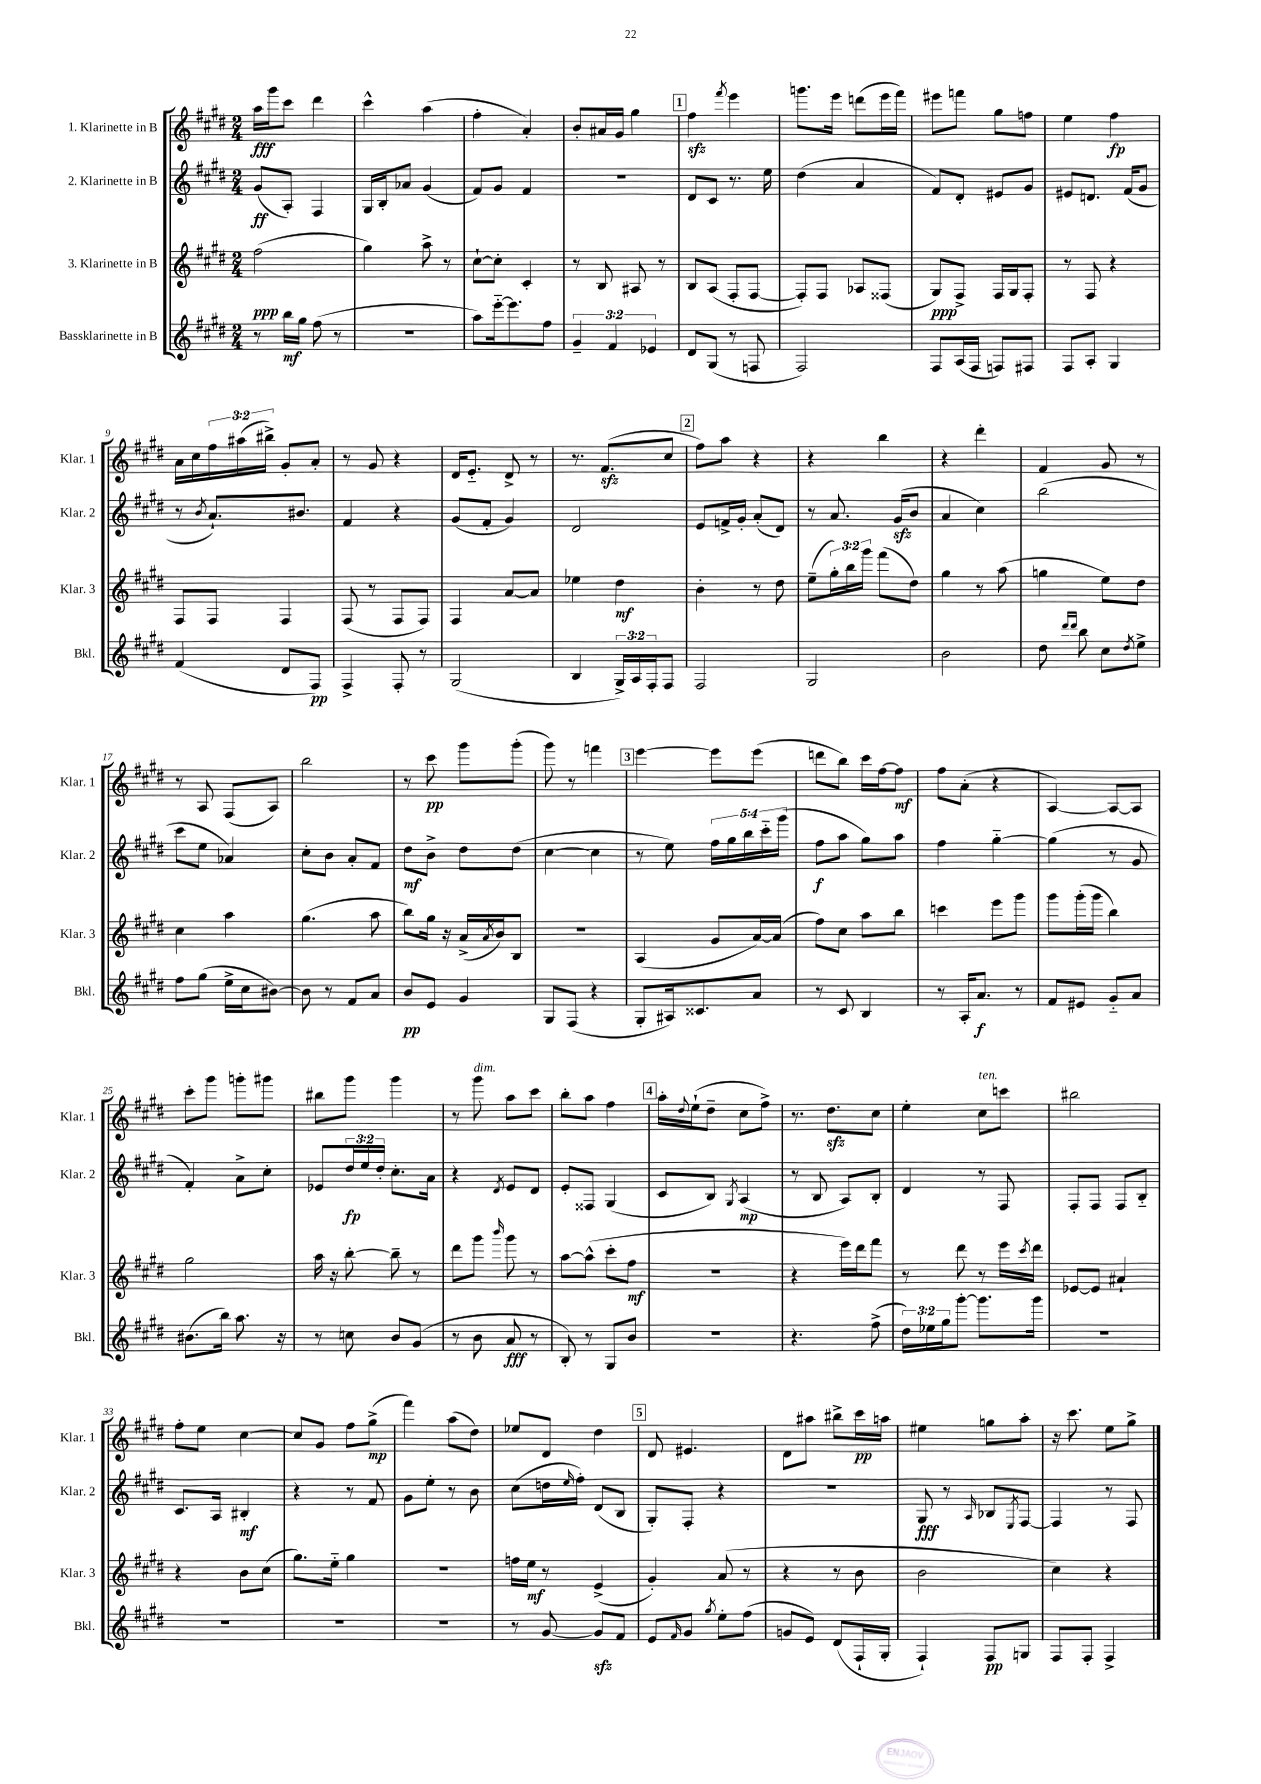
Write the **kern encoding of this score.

**kern	**dynam	**kern	**dynam	**kern	**dynam	**kern	**dynam
*part4	*part4	*part3	*part3	*part2	*part2	*part1	*part1
*staff4	*staff4	*staff3	*staff3	*staff2	*staff2	*staff1	*staff1
*I"Bassklarinette in B	*	*I"3. Klarinette in B	*	*I"2. Klarinette in B	*	*I"1. Klarinette in B	*
*I'Bkl.	*	*I'Klar. 3	*	*I'Klar. 2	*	*I'Klar. 1	*
*clefG2	*	*clefG2	*	*clefG2	*	*clefG2	*
*k[f#c#g#d#]	*	*k[f#c#g#d#]	*	*k[f#c#g#d#]	*	*k[f#c#g#d#]	*
*M2/4	*	*M2/4	*	*M2/4	*	*M2/4	*
=1	=1	=1	=1	=1	=1	=1	=1
8r	.	(2ff#\	ppp	(8g#/L	ff	16aa\LL	fff
.	.	.	.	.	.	16ggg#\J	.
16bb\LL	mf	.	.	8A'/J)	.	8ccc#\J	.
16gg#\JJ	.	.	.	.	.	.	.
(8ff#\	.	.	.	4F#/	.	4ddd#\	.
8r	.	.	.	.	.	.	.
=2	=2	=2	=2	=2	=2	=2	=2
2r	.	4gg#\)	.	16G#/LL	.	4ccc#^^\	.
.	.	.	.	16B'/J	.	.	.
.	.	.	.	8a-X/J	.	.	.
.	.	8aa^\	.	(4g#/	.	(4aa\	.
.	.	8r	.	.	.	.	.
=3	=3	=3	=3	=3	=3	=3	=3
8aa\L)	.	[8cc#`\L	.	8f#/L)	.	4ff#'\	.
[16eee\k	.	8cc#'\J]	.	8g#/J	.	.	.
8.eee\]	.	.	.	.	.	.	.
.	.	4c#'/	.	4f#/	.	4a'/)	.
8ff#\J	.	.	.	.	.	.	.
=4	=4	=4	=4	=4	=4	=4	=4
6g#~/	.	8r	.	2r	.	8b'/L	.
.	.	8B/	.	.	.	16a#X/L	.
6f#/	.	.	.	.	.	.	.
.	.	.	.	.	.	16g#/JJ	.
.	.	8A#X/	.	.	.	4gg#\	.
6e-X/	.	.	.	.	.	.	.
.	.	8r	.	.	.	.	.
!!LO:REH:place=s1:t=1
=5	=5	=5	=5	=5	=5	=5	=5
8d#/L	.	8B/L	.	8d#/L	.	4ff#zz\	.
(8G#/J	.	(8A/J	.	8c#/J	.	.	.
.	.	.	.	.	.	8qfff#/	.
8r	.	8F#'/L	.	8.r	.	4eee\	.
8Fn/	.	[8F#/J	.	.	.	.	.
.	.	.	.	16ee\	.	.	.
=6	=6	=6	=6	=6	=6	=6	=6
2F#/)	.	8F#'/L])	.	(4dd#\	.	8.gggn\L	.
.	.	8F#/J	.	.	.	.	.
.	.	.	.	.	.	16eee\Jk	.
.	.	8A-X/L	.	4a/	.	(8dddn\L	.
.	.	(8F##X/J	.	.	.	16eee\L	.
.	.	.	.	.	.	16fff#\JJ)	.
=7	=7	=7	=7	=7	=7	=7	=7
8F#/L	.	8G#/L)	ppp	8f#/L)	.	8eee#X\L	.
(16A/L	.	8F#^/J	.	8d#'/J	.	8fffn\J	.
16F#/JJ	.	.	.	.	.	.	.
8Fn/L)	.	16F#/LL	.	8e#X/L	.	8gg#\L	.
.	.	16G#/J	.	.	.	.	.
8F#X/J	.	8F#'/J	.	8g#/J	.	8ffn\J	.
=8	=8	=8	=8	=8	=8	=8	=8
8F#/L	.	8r	.	8e#X/L	.	4ee\	.
8A'/J	.	8F#/	.	8.dn/J	.	.	.
4G#/	.	4r	.	.	.	4ff#\	fp
.	.	.	.	(16f#/KL	.	.	.
.	.	.	.	8g#/J	.	.	.
!!LO:LB:g=z
=9	=9	=9	=9	=9	=9	=9	=9
(4f#/	.	8F#/L	.	8r	.	16a\LL	.
.	.	.	.	.	.	16cc#\	.
.	.	.	.	8qb/	.	.	.
.	.	8F#/J	.	8.a`/L)	.	24ff#\	.
.	.	.	.	.	.	(24aa#X\	.
.	.	.	.	.	.	24bb#X^\JJ)	.
8d#/L	.	4F#/	.	.	.	8g#'/L	.
.	.	.	.	8.b#X/J	.	.	.
8F#/J)	pp	.	.	.	.	8a'/J	.
=10	=10	=10	=10	=10	=10	=10	=10
4F#^/	.	(8F#/	.	4f#/	.	8r	.
.	.	8r	.	.	.	8g#/	.
8F#'/	.	8F#/L	.	4r	.	4r	.
8r	.	8F#/J)	.	.	.	.	.
=11	=11	=11	=11	=11	=11	=11	=11
(2G#/	.	4F#/	.	(8g#/L	.	16d#/KL	.
.	.	.	.	.	.	8.e/J	.
.	.	.	.	8f#'/J	.	.	.
.	.	[8a/L	.	4g#/)	.	8d#^/	.
.	.	8a/J]	.	.	.	8r	.
=12	=12	=12	=12	=12	=12	=12	=12
4B/	.	4ee-X\	.	2d#/	.	8.r	.
.	.	.	.	.	.	(8.f#zz/L	.
24G#^/LL)	.	4dd#\	mf	.	.	.	.
24A/	.	.	.	.	.	.	.
24F#'/J	.	.	.	.	.	.	.
8F#/J	.	.	.	.	.	8cc#/J	.
!!LO:REH:place=s1:t=2
=13	=13	=13	=13	=13	=13	=13	=13
2F#/	.	4b'\	.	8e/L	.	8ff#\L)	.
.	.	.	.	16fn^/L	.	8aa\J	.
.	.	.	.	16g#'/JJ	.	.	.
.	.	8r	.	(8a'/L	.	4r	.
.	.	8dd#\	.	8d#/J)	.	.	.
=14	=14	=14	=14	=14	=14	=14	=14
2G#/	.	(8ee~\L	.	8r	.	4r	.
.	.	24gg#'\L)	.	8.a/	.	.	.
.	.	24bb\	.	.	.	.	.
.	.	24ggg#\JJ	.	.	.	.	.
.	.	(8fff#\L	.	.	.	4bb\	.
.	.	.	.	(16g#zz/KL	.	.	.
.	.	8dd#\J)	.	8b/J	.	.	.
=15	=15	=15	=15	=15	=15	=15	=15
2b\	.	4gg#\	.	4a/	.	4r	.
.	.	8r	.	4cc#\)	.	4ddd#'\	.
.	.	(8aa\	.	.	.	.	.
=16	=16	=16	=16	=16	=16	=16	=16
8dd#\	.	4ggn\	.	(2bb\	.	4f#/	.
16qqddd#/LL	.	.	.	.	.	.	.
16qqddd#/JJ	.	.	.	.	.	.	.
8bb\	.	.	.	.	.	.	.
8cc#\L	.	8ee\L)	.	.	.	8g#/	.
8qdd#/	.	.	.	.	.	.	.
8ee^\J	.	8dd#\J	.	.	.	8r	.
!!LO:LB:g=z
=17	=17	=17	=17	=17	=17	=17	=17
8ff#\L	.	4cc#\	.	8ccc#\L	.	8r	.
(8gg#\J	.	.	.	8ee\J	.	8A/	.
16ee^\LL	.	4aa\	.	4a-X/)	.	(8F#/L	.
16cc#\J	.	.	.	.	.	.	.
[8b#X\J)	.	.	.	.	.	8A/J)	.
=18	=18	=18	=18	=18	=18	=18	=18
8b#\]	.	(4.gg#\	.	8cc#'\L	.	2bb\	.
8r	.	.	.	8b\J	.	.	.
8f#/L	.	.	.	8a'/L	.	.	.
8a/J	.	8aa\	.	8f#/J	.	.	.
=19	=19	=19	=19	=19	=19	=19	=19
8b/L	pp	8bb\L)	.	8dd#\L	mf	8r	.
8e/J	.	16gg#\Jk	.	8b^\J	.	8ccc#\	pp
.	.	16r	.	.	.	.	.
4g#/	.	(16a^/LL	.	8dd#\L	.	8ggg#\L	.
.	.	8qa/	.	.	.	.	.
.	.	16b/J)	.	.	.	.	.
.	.	8B/J	.	(8dd#\J	.	(8ggg#'\J	.
=20	=20	=20	=20	=20	=20	=20	=20
8G#/L	.	2r	.	[4cc#\	.	8ggg#\)	.
(8F#/J	.	.	.	.	.	8r	.
4r	.	.	.	4cc#\]	.	4fffn\	.
!!LO:REH:place=s1:t=3
=21	=21	=21	=21	=21	=21	=21	=21
8G#'/L	.	(4A/	.	8r	.	[4eee\	.
16A#X/k)	.	.	.	8ee\)	.	.	.
8.c##X/	.	.	.	.	.	.	.
.	.	8g#/L	.	20ff#\LL	.	8eee\L]	.
.	.	.	.	20gg#\	.	.	.
.	.	.	.	20bb\	.	.	.
8a/J	.	[16a/L)	.	.	.	(8eee\J	.
.	.	.	.	20ccc#\	.	.	.
.	.	(16a/JJ]	.	.	.	.	.
.	.	.	.	(20ggg#\JJ	.	.	.
=22	=22	=22	=22	=22	=22	=22	=22
8r	.	8ff#\L)	.	8ff#\L	f	8dddn\L	.
8c#/	.	8cc#\J	.	8aa\J	.	8bb\J)	.
4B/	.	8aa\L	.	8gg#\L)	.	16ccc#\LL	.
.	.	.	.	.	.	[16ff#\J	.
.	.	8bb\J	.	8aa\J	.	8ff#\J]	mf
=23	=23	=23	=23	=23	=23	=23	=23
8r	.	4cccn\	.	4ff#\	.	8ff#\L	.
16A'/KL	.	.	.	.	.	(8a'\J	.
8.a/J	f	.	.	.	.	.	.
.	.	8eee\L	.	[4gg#\	.	4r	.
8r	.	8ggg#\J	.	.	.	.	.
=24	=24	=24	=24	=24	=24	=24	=24
8f#/L	.	8ggg#\L	.	(4gg#\]	.	[4A/)	.
8e#X/J	.	(16ggg#'\L	.	.	.	.	.
.	.	16ggg#\JJ	.	.	.	.	.
8g#/L	.	4bb\)	.	8r	.	8A/L_	.
8a/J	.	.	.	8g#/	.	8A/J]	.
!!LO:LB:g=z
=25	=25	=25	=25	=25	=25	=25	=25
(8.b#X\L	.	2gg#\	.	4f#'/)	.	8ccc#'\L	.
.	.	.	.	.	.	8ggg#\J	.
16bb\Jk)	.	.	.	.	.	.	.
8.aa\	.	.	.	8a^\L	.	8gggn'\L	.
.	.	.	.	8cc#'\J	.	8ggg#X\J	.
16r	.	.	.	.	.	.	.
=26	=26	=26	=26	=26	=26	=26	=26
8r	.	16aa\	.	8e-X/L	.	8bb#X\L	.
.	.	16r	.	.	.	.	.
8ccn\	.	[8bb'\	.	24dd#/L	fp	8ggg#\J	.
.	.	.	.	24ee/	.	.	.
.	.	.	.	24dd#'/JJ	.	.	.
8b/L	.	8bb~\]	.	8.cc#'\L	.	4ggg#\	.
(8g#/J	.	8r	.	.	.	.	.
.	.	.	.	16a\Jk	.	.	.
=27	=27	=27	=27	=27	=27	=27	=27
8r	.	8ddd#\L	.	4r	.	8r	.
!	!	!	!	!	!	!LO:TX:a:i:t=dim.	!
8b\	.	8ggg#\J	.	.	.	8ggg#\	.
.	.	16qqbbb/	.	8qd#/	.	.	.
8a/	fff	8ggg#\	.	8e/L	.	8aa\L	.
8r	.	8r	.	8d#/J	.	8ccc#\J	.
=28	=28	=28	=28	=28	=28	=28	=28
8B'/)	.	[8aa\L	.	8e'/L	.	8bb'\L	.
8r	.	(8aa^^\J]	.	8F##X/J	.	8aa\J	.
8G#/L	.	8ccc#'\L	.	(4G#/	.	4ff#\	.
8b/J	.	8ff#\J	mf	.	.	.	.
!!LO:REH:place=s1:t=4
=29	=29	=29	=29	=29	=29	=29	=29
2r	.	2r	.	8c#/L	.	16aa'\LL	.
.	.	.	.	.	.	8qqdd#/	.
.	.	.	.	.	.	(16ee`\J	.
.	.	.	.	8B/J)	.	8dd#~\J	.
.	.	.	.	8qG#/	.	.	.
.	.	.	.	(4A/	mp	8cc#\L	.
.	.	.	.	.	.	8ff#^\J)	.
=30	=30	=30	=30	=30	=30	=30	=30
4.r	.	4r	.	8r	.	8.r	.
.	.	.	.	8B/	.	.	.
.	.	.	.	.	.	8.dd#zz\L	.
.	.	16eee\LL)	.	8A/L)	.	.	.
.	.	16ddd#\J	.	.	.	.	.
(8ff#^\	.	8fff#\J	.	8B'/J	.	8cc#\J	.
=31	=31	=31	=31	=31	=31	=31	=31
24dd#\LL)	.	8r	.	4d#/	.	4ee'\	.
24ee-X\	.	.	.	.	.	.	.
24gg#\J	.	.	.	.	.	.	.
[8ggg#'\J	.	8ddd#\	.	.	.	.	.
!	!	!	!	!	!	!LO:TX:a:i:t=ten.	!
8.ggg#\L]	.	8r	.	8r	.	8cc#\L	.
.	.	16eee\LL	.	8F#/	.	8cccn\J	.
.	.	8qccc#/	.	.	.	.	.
16ggg#\Jk	.	16ddd#\JJ	.	.	.	.	.
=32	=32	=32	=32	=32	=32	=32	=32
2r	.	[8e-X/L	.	8F#'/L	.	2bb#X\	.
.	.	8e-/J]	.	8F#/J	.	.	.
.	.	4a#X`/	.	8F#/L	.	.	.
.	.	.	.	8B/J	.	.	.
!!LO:LB:g=z
=33	=33	=33	=33	=33	=33	=33	=33
2r	.	4r	.	8.c#/L	.	8ff#'\L	.
.	.	.	.	.	.	8ee\J	.
.	.	.	.	16A/Jk	.	.	.
.	.	8b\L	.	4B#X'/	mf	[4cc#\	.
.	.	(8cc#\J	.	.	.	.	.
=34	=34	=34	=34	=34	=34	=34	=34
2r	.	8.gg#\L)	.	4r	.	8cc#/L]	.
.	.	.	.	.	.	8g#/J	.
.	.	16ee\Jk	.	.	.	.	.
.	.	4gg#\	.	8r	.	8ff#\L	.
.	.	.	.	8f#/	.	(8gg#^\J	mp
=35	=35	=35	=35	=35	=35	=35	=35
2r	.	2r	.	8g#\L	.	4fff#\)	.
.	.	.	.	8ee'\J	.	.	.
.	.	.	.	8r	.	(8aa\L	.
.	.	.	.	8b\	.	8dd#\J)	.
=36	=36	=36	=36	=36	=36	=36	=36
8r	.	16ffn\LL	.	(8cc#\L	.	8ee-X/L	.
.	.	16ee\JJ	mf	.	.	.	.
[8g#/	.	8r	.	16ddn\L	.	8d#/J	.
.	.	.	.	16qqee/	.	.	.
.	.	.	.	16ff#'\JJ)	.	.	.
8g#zz/L]	.	(4e^/	.	(8d#/L	.	4dd#\	.
8f#/J	.	.	.	8B/J	.	.	.
!!LO:REH:place=s1:t=5
=37	=37	=37	=37	=37	=37	=37	=37
8e/L	.	4g#'/)	.	8G#'/L)	.	8d#/	.
16qqf#/	.	.	.	.	.	.	.
8g#/J	.	.	.	8F#'/J	.	4.e#X/	.
8qgg#/	.	.	.	.	.	.	.
8ee'\L	.	(8a/	.	4r	.	.	.
(8ff#\J	.	8r	.	.	.	.	.
=38	=38	=38	=38	=38	=38	=38	=38
8gn/L	.	4r	.	2r	.	8d#\L	.
8e/J)	.	.	.	.	.	8aa#X\J	.
(8d#/L	.	8r	.	.	.	8bb#X^\L	.
16F#`/L	.	8b\	.	.	.	16ccc#\L	pp
16G#'/JJ	.	.	.	.	.	16aan\JJ	.
=39	=39	=39	=39	=39	=39	=39	=39
4F#`/)	.	2b\	.	8G#/	fff	4ee#X\	.
.	.	.	.	8r	.	.	.
.	.	.	.	16qqA/	.	.	.
8F#/L	pp	.	.	8B-X/L	.	8ggn\L	.
.	.	.	.	8qE/	.	.	.
8Gn/J	.	.	.	[8F#/J	.	8aa'\J	.
=40	=40	=40	=40	=40	=40	=40	=40
8F#/L	.	4cc#\)	.	4F#/]	.	16r	.
.	.	.	.	.	.	8.ccc#\	.
8F#'/J	.	.	.	.	.	.	.
4F#^/	.	4r	.	8r	.	8ee\L	.
.	.	.	.	8F#/	.	8gg#^\J	.
==	==	==	==	==	==	==	==
*-	*-	*-	*-	*-	*-	*-	*-
